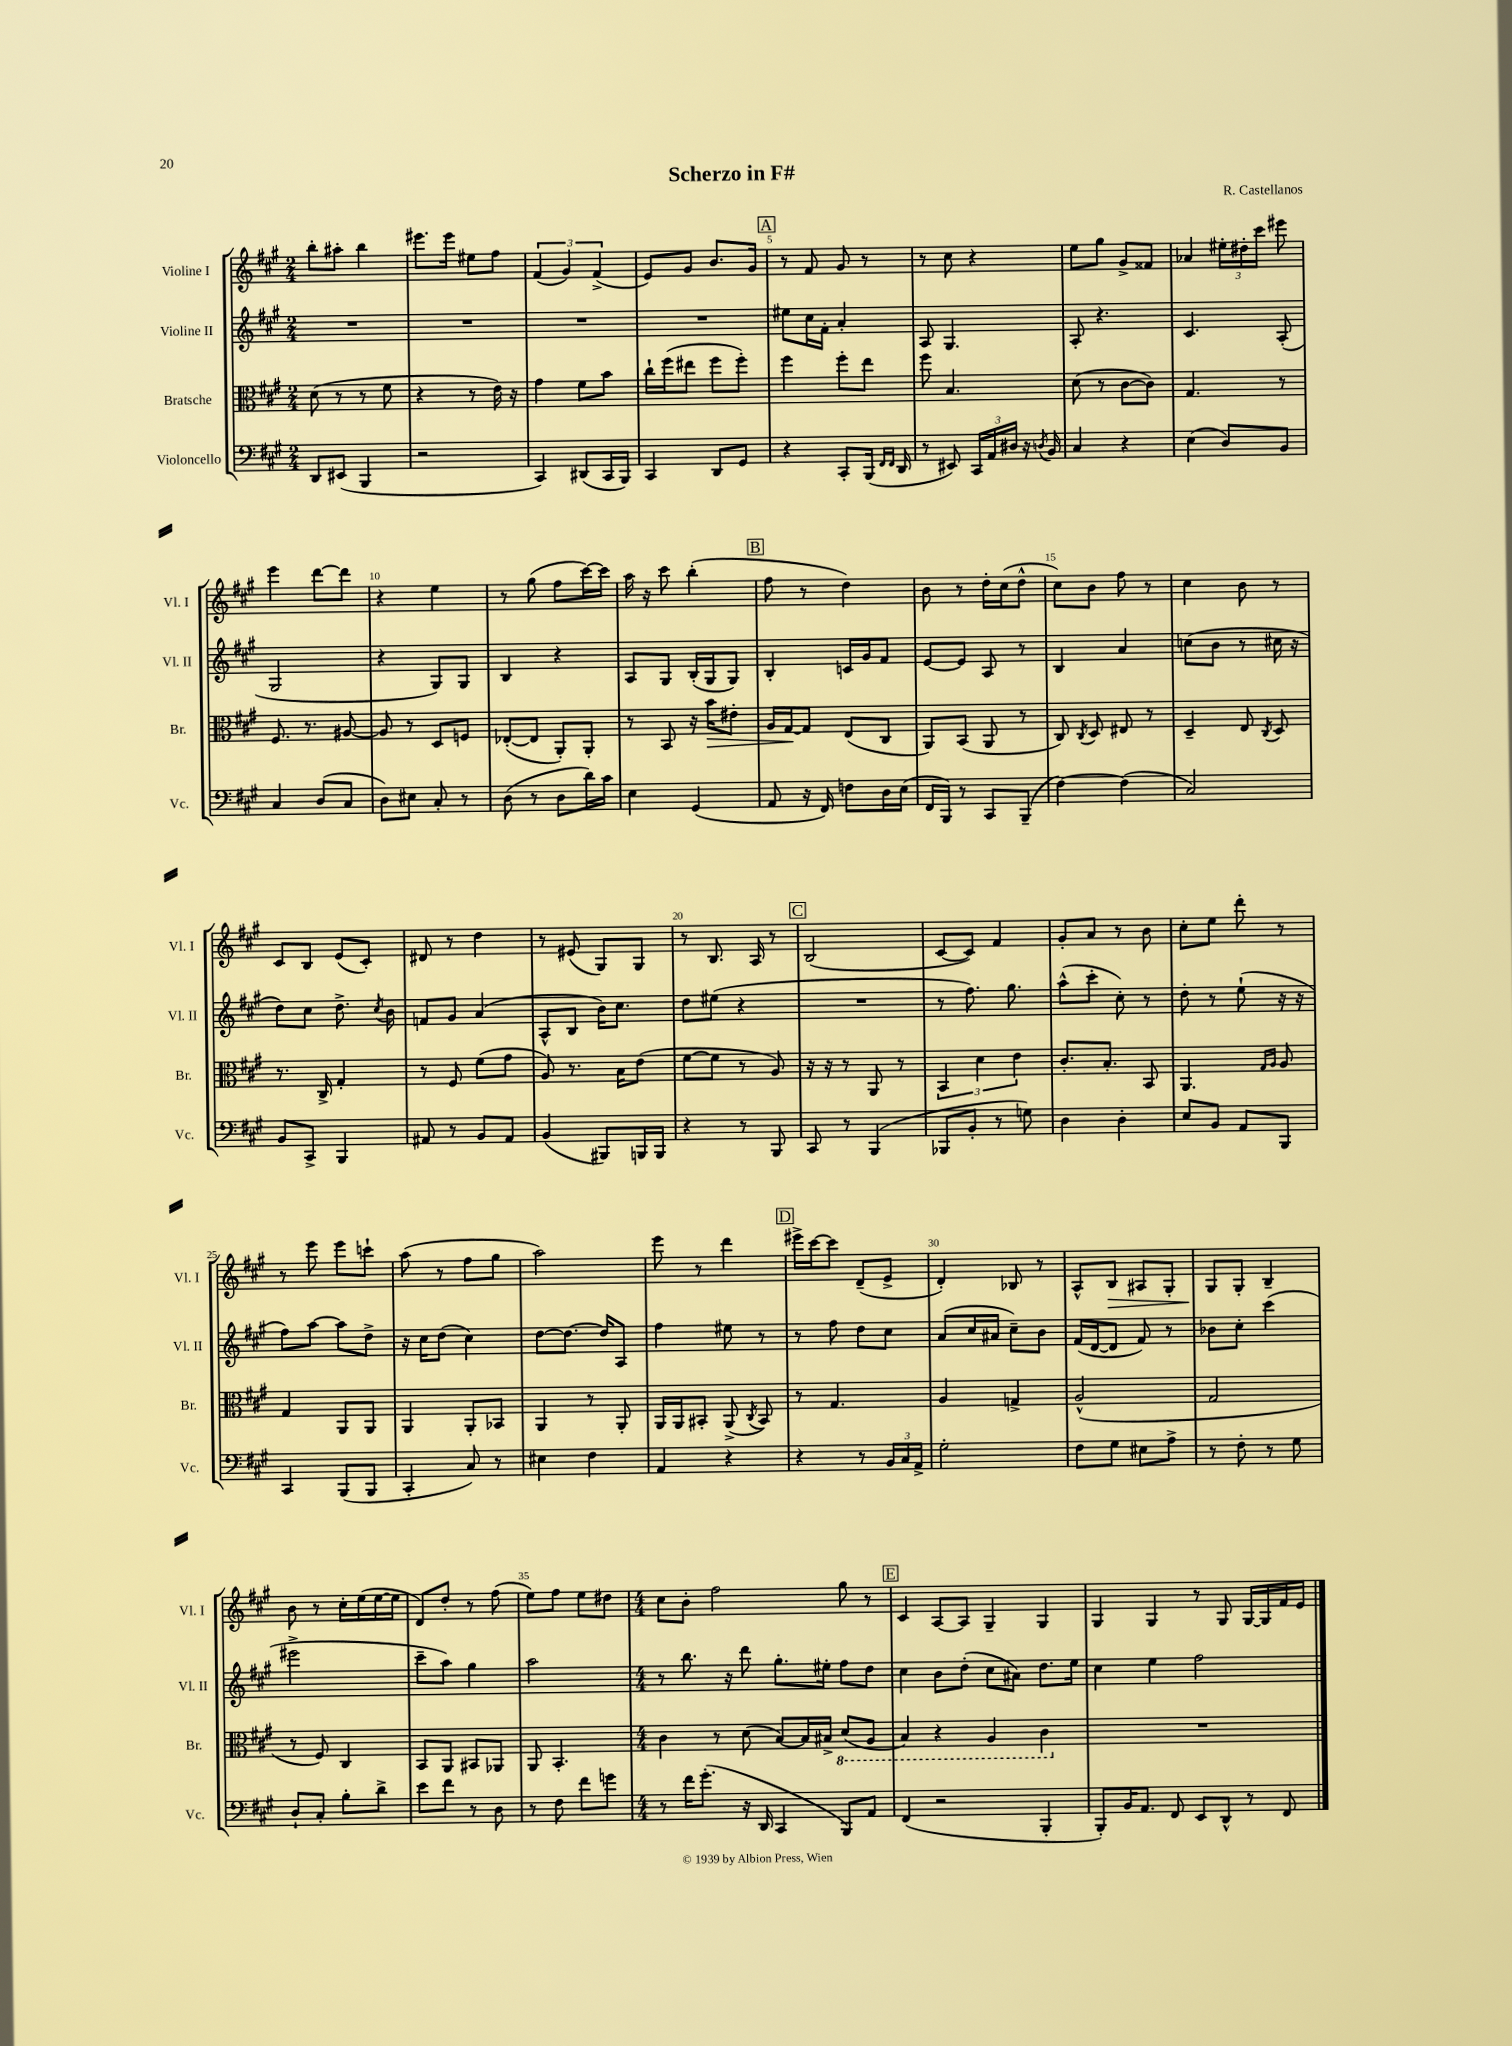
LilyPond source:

\header { title = "Scherzo in F#" composer = "R. Castellanos" }
<<
\new StaffGroup <<
\new Staff = "s0" \with { instrumentName = "Violine I" shortInstrumentName = "Vl. I" } {
    \clef treble \key a \major \numericTimeSignature \time 2/4
    \autoBeamOff b''8[-. ais''8]-. b''4 |
    eis'''8.[ eis'''16] eis''8[ fis''8] |
    \tuplet 3/2 { fis'4( gis'4) fis'4->( } |
    e'8[) gis'8] b'8.[ gis'16] |
    \mark \markup { \box "A" } r8 fis'8 gis'8 r8 |
    r8 cis''8 r4 |
    e''8[ gis''8] gis'8[-> fisis'8] |
    aes'4 \tuplet 3/2 { eis''16[-. dis''16-. cis'''16] } eis'''8 |
    e'''4 d'''8[~ d'''8] |
    r4 e''4 |
    r8 gis''8( fis''8[ cis'''16~) cis'''16] |
    a''16 r16 cis'''8 b''4-.( |
    \mark \markup { \box "B" } fis''8 r8 d''4) |
    b'8 r8 d''16[-. cis''16( d''8]-^ |
    cis''8[) b'8] fis''8 r8 |
    cis''4 b'8 r8 |
    cis'8[ b8] e'8[( cis'8]-.) |
    dis'8 r8 d''4 |
    r8 eis'8( gis8[) gis8] |
    r8 b8. a16 r8 |
    \mark \markup { \box "C" } b2( |
    cis'8[~ cis'8]) fis'4 |
    gis'8[-. a'8] r8 b'8 |
    cis''8[-. e''8] d'''8-. r8 |
    r8 e'''8 e'''8[ c'''8]-! |
    a''8( r8 fis''8[ gis''8] |
    a''2) |
    e'''8 r8 d'''4 |
    \mark \markup { \box "D" } eis'''16[-> cis'''16~ cis'''8] d'8[--( e'8]-> |
    d'4-.) bes8 r8 |
    a8[-^ b8]\> ais8[ gis8]-. |
    gis8[\! gis8]-. b4-- |
    b'8 r8 cis''16[-. e''16( e''16~ e''16] |
    d'8[) d''8]-. r8 fis''8( |
    e''8[) fis''8] e''8[ dis''8] |
    \numericTimeSignature \time 4/4 cis''8[ b'8]-. fis''2 gis''8 r8 |
    \mark \markup { \box "E" } cis'4 a8[~ a8] gis4-- gis4 |
    gis4 gis4 r8 gis8 gis16[~ gis16 fis'16 e'16] \bar "|." |
}
\new Staff = "s1" \with { instrumentName = "Violine II" shortInstrumentName = "Vl. II" } {
    \clef treble \key a \major \numericTimeSignature \time 2/4
    \autoBeamOff R2 |
    R2 |
    R2 |
    R2 |
    \mark \markup { \box "A" } eis''8[ cis''16 fis'16]-. a'4-. |
    a8 gis4. |
    a8-. r4. |
    cis'4. a8-.( |
    gis2 |
    r4 gis8[) gis8] |
    b4 r4 |
    a8[ gis8] b16[-.( gis16 gis8]) |
    \mark \markup { \box "B" } b4-. c'16[ gis'16 fis'8] |
    e'8[~ e'8] a8 r8 |
    b4 a'4 |
    c''8[( b'8] r8 cis''16 r16 |
    d''8[) cis''8] d''8.-> \acciaccatura { cis''8 } b'16 |
    f'8[ gis'8] a'4( |
    a8[-^ b8] b'16[) cis''8.] |
    d''8[ eis''8]( r4 |
    \mark \markup { \box "C" } R2 |
    r8 fis''8.) gis''8. |
    a''8[-^( cis'''8]-. cis''8-.) r8 |
    d''8-. r8 e''8-!( r16 r16 |
    fis''8[) a''8]~ a''8[ d''8]-> |
    r16 cis''16[ d''8]( cis''4) |
    d''8[~ d''8.]~ d''16[ a8] |
    fis''4 eis''8 r8 |
    \mark \markup { \box "D" } r8 fis''8 d''8[ cis''8] |
    a'8[( cis''16 ais'16] cis''8[--) b'8] |
    fis'16[( d'16~ d'8] fis'8) r8 |
    bes'8[ cis''8]-. cis'''4( |
    eis'''2-> |
    cis'''8[-- a''8]) gis''4 |
    a''2 |
    \numericTimeSignature \time 4/4 r8 b''8. r16 d'''8 gis''8.[-. eis''16]-. fis''8[ d''8] |
    \mark \markup { \box "E" } cis''4 b'8[ d''8]-.( cis''8[ ais'8]) d''8.[ e''16] |
    cis''4 e''4 fis''2 \bar "|." |
}
\new Staff = "s2" \with { instrumentName = "Bratsche" shortInstrumentName = "Br." } {
    \clef alto \key a \major \numericTimeSignature \time 2/4
    \autoBeamOff d'8( r8 r8 fis'8 |
    r4 r8 e'16) r16 |
    gis'4 fis'8[ b'8] |
    cis''16[-! fis''16( eis''8] fis''8[ fis''8]-.) |
    \mark \markup { \box "A" } fis''4 fis''8[-. e''8] |
    fis''8 b4. |
    d'8( r8 cis'8[~ cis'8]) |
    gis4. r8 |
    fis8. r8. ais8~ |
    ais8 r8 d8[ f8] |
    ees8[~-.( ees8] a,8[-.) a,8]-. |
    r8 b,8 r16 b'16[\> eis'8]-. |
    \mark \markup { \box "B" } a16[ gis16~\! gis8] e8[( cis8] |
    a,8[) b,8]( a,8 r8 |
    cis8) \acciaccatura { cis8 } d8 eis8 r8 |
    d4-- e8 \acciaccatura { cis8 } d8 |
    r8. cis16-> gis4-. |
    r8 fis8 fis'8[( gis'8] |
    a8) r8. b16[ e'8]( |
    fis'8[~ fis'8] r8 a8) |
    \mark \markup { \box "C" } r16 r16 r8 a,8 r8 |
    \tuplet 3/2 { b,4 d'4 e'4 } |
    cis'8.[-. b8.]-. b,8 |
    a,4. \grace { gis16[ a16] } a8 |
    gis4 a,8[ a,8] |
    a,4 a,8[-. bes,8] |
    a,4 r8 a,8-. |
    a,16[ a,16 bis,8]-. a,8->( \acciaccatura { cis8 } bis,8) |
    \mark \markup { \box "D" } r8 gis4. |
    a4 g4-> |
    a2-^( |
    gis2 |
    r8 fis8) cis4 |
    b,8[ a,8] bis,8[ aes,8] |
    a,8 b,4.-. |
    \numericTimeSignature \time 4/4 cis'4 r8 d'8( b8[~) b16 bis16]-> \ottava #-1 d8[( a,8] |
    \mark \markup { \box "E" } b,4) r4 a,4 cis4 \ottava #0 |
    R1 \bar "|." |
}
\new Staff = "s3" \with { instrumentName = "Violoncello" shortInstrumentName = "Vc." } {
    \clef bass \key a \major \numericTimeSignature \time 2/4
    \autoBeamOff d,8[ eis,8]( b,,4 |
    r2 |
    cis,4) dis,8[( cis,16 b,,16]) |
    cis,4 d,8[ gis,8] |
    \mark \markup { \box "A" } r4 cis,8[-. b,,16]( \grace { fis,16[ fis,16] } d,16 |
    r8 eis,8) \tuplet 3/2 { cis,16[ a,16 dis16] } r16 \acciaccatura { d8 } b,16 |
    cis4 r4 |
    e4( d8[) b,8] |
    cis4 d8[( cis8] |
    d8[) eis8] cis8-. r8 |
    d8( r8 d8[ d'16) cis'16] |
    e4 gis,4( |
    \mark \markup { \box "B" } a,8 r16 fis,16) f8[ d16 e16]( |
    fis,16[ b,,16]) r8 cis,8[ b,,8]--( |
    fis4~) fis4( |
    cis2) |
    b,8[ cis,8]-> b,,4 |
    ais,8 r8 b,8[ ais,8] |
    b,4( bis,,8[) b,,16 b,,16] |
    r4 r8 b,,8 |
    \mark \markup { \box "C" } cis,8 r8 b,,4( |
    bes,,8[ b,8]-. r8 g8) |
    d4 d4-. |
    e8[ b,8] a,8[ b,,8] |
    cis,4 b,,8[( b,,8] |
    cis,4-. cis8) r8 |
    eis4 fis4 |
    a,4 r4 |
    \mark \markup { \box "D" } r4 r8 \tuplet 3/2 { b,16[ cis16 a,16]-> } |
    gis2-. |
    fis8[ gis8] eis8[ a8]-> |
    r8 fis8-. r8 gis8 |
    d8[-! cis8]-. b8[-. d'8]-> |
    e'8[ fis'8] r8 d8 |
    r8 fis8 fis'8[ g'8] |
    \numericTimeSignature \time 4/4 r8 fis'16[ gis'8.]-.( r16 d,16 cis,4 b,,8[) a,8] |
    \mark \markup { \box "E" } fis,4( r2 b,,4-. |
    b,,8[-.) b,16 a,8.] fis,8 e,8[ d,8]-^ r8 fis,8 \bar "|." |
}
>>
>>
\layout { \context { \Score \override BarNumber.break-visibility = ##(#f #t #t) barNumberVisibility = #(every-nth-bar-number-visible 5) } }
